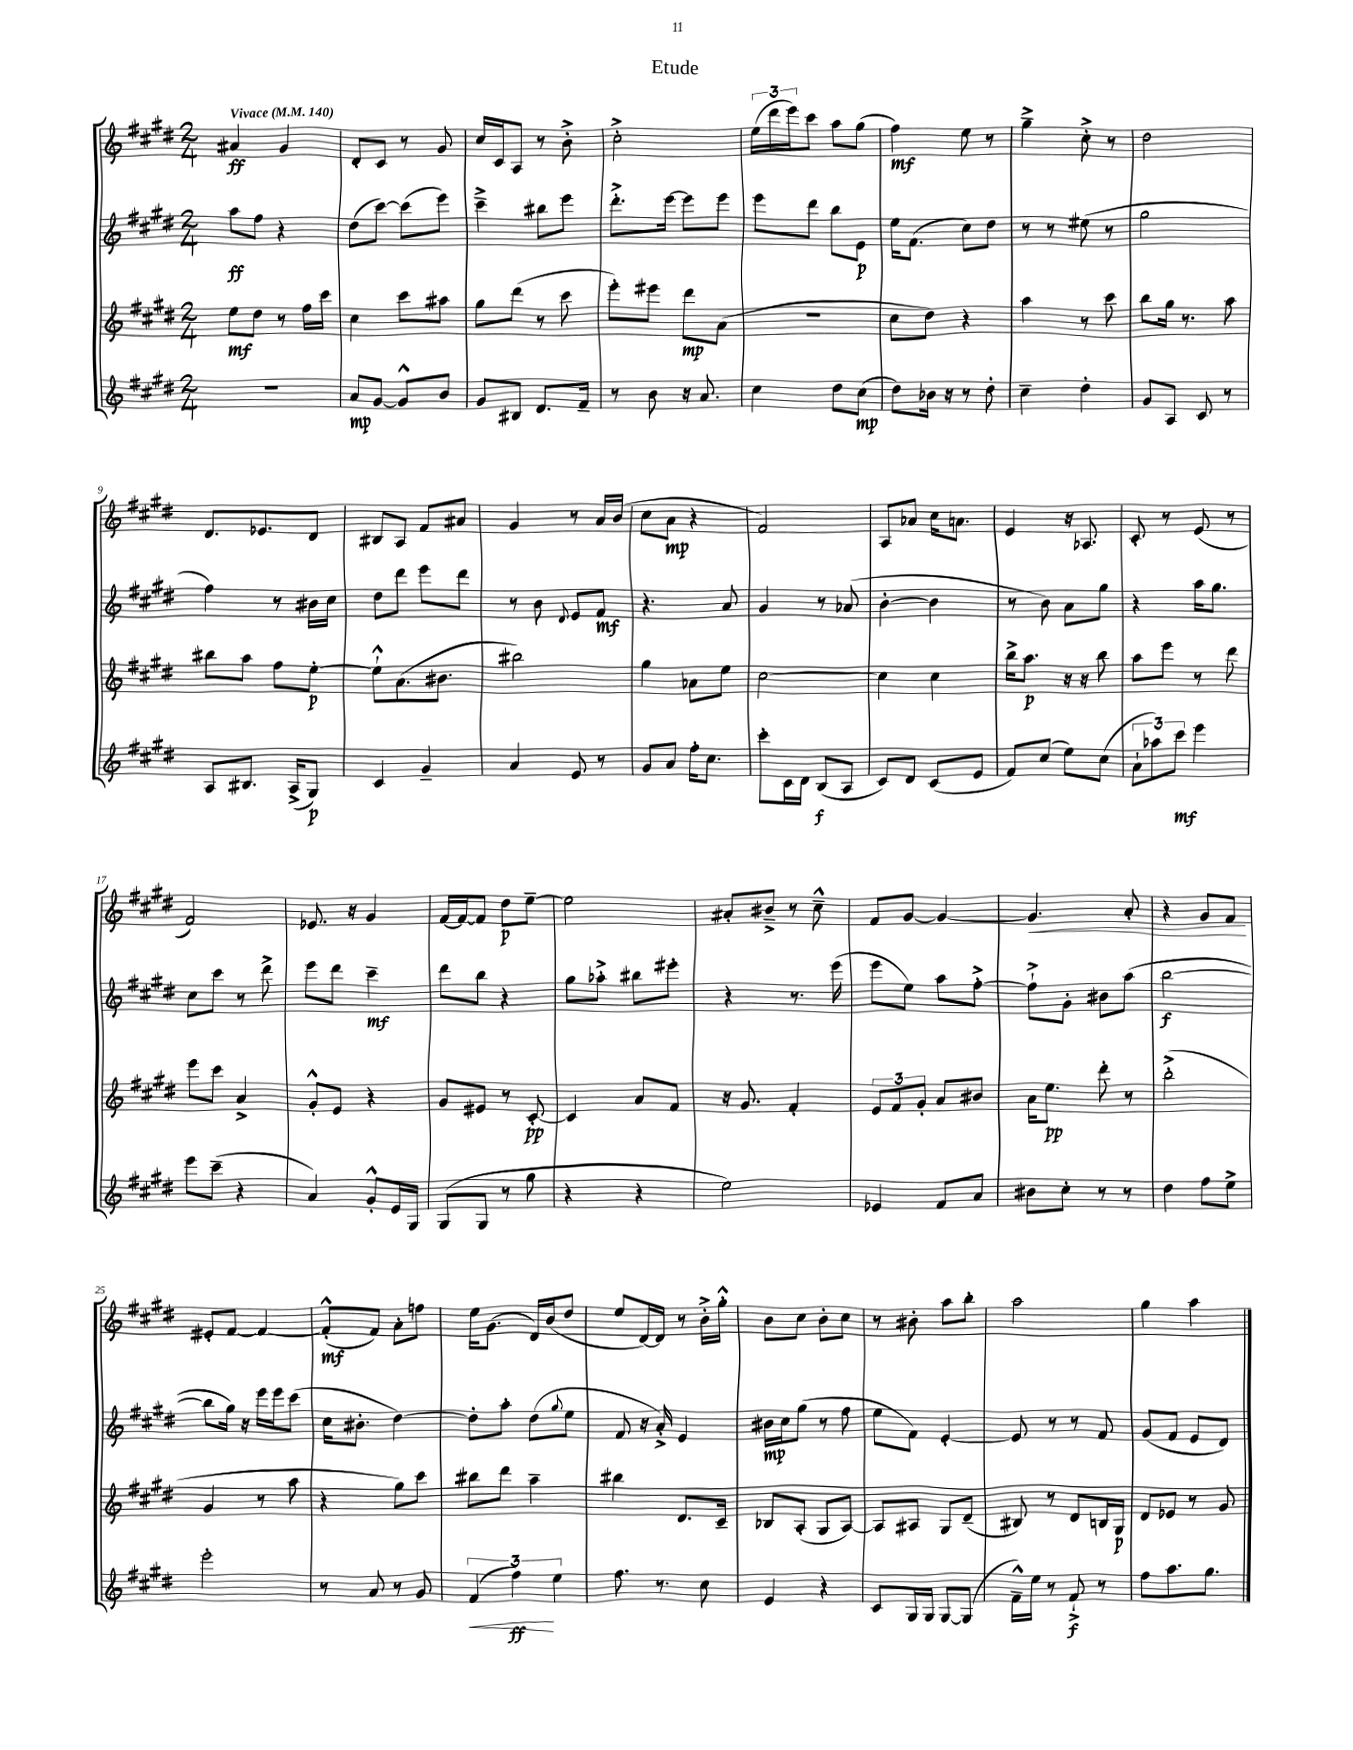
\header { title = "Etude" }
<<
\new StaffGroup <<
\new Staff = "s0" {
    \clef treble \key e \major \numericTimeSignature \time 2/4 \tempo "Vivace" 4 = 140
    ais'4\ff gis'4 |
    dis'8-. cis'8 r8 gis'8 |
    cis''16 cis'16 a8 r8 b'8-.-> |
    cis''2-.-> |
    \tuplet 3/2 { e''16( dis'''16 e'''16) } cis'''8 a''8 gis''8( |
    fis''4\mf) e''8 r8 |
    gis''4---> cis''8-.-> r8 |
    dis''2 |
    dis'8. ees'8. dis'8 |
    bis8 a8 fis'8 ais'8 |
    gis'4 r8 a'16 b'16( |
    cis''8 a'8\mp r4 |
    fis'2) |
    a8 aes'8 cis''16 a'8. |
    e'4 r16 aes8. |
    cis'8-. r8 e'8( r8 |
    fis'2) |
    ees'8. r16 gis'4 |
    fis'16~ fis'16~ fis'8 dis''8\p e''8~-- |
    e''2 |
    ais'8-. bis'8---> r8 cis''8---^ |
    fis'8 gis'8~ gis'4~ |
    gis'4.\< a'8-. |
    r4 gis'8 fis'8\! |
    eis'8-. fis'8~ fis'4~ |
    fis'8-.-^\mf( fis'8) a'8-. f''8 |
    e''16 gis'8.( dis'16) b'16( dis''8 |
    e''8 dis'16~) dis'16 r8 b'16-.-> gis''16-.-^ |
    b'8 cis''8 b'8-. cis''8 |
    r8 bis'8-. a''8 b''8-. |
    a''2 |
    gis''4 a''4 \bar "|." |
}
\new Staff = "s1" {
    \clef treble \key e \major \numericTimeSignature \time 2/4
    a''8\ff fis''8 r4 |
    dis''8( cis'''8~) cis'''8( e'''8) |
    cis'''4---> bis''8 e'''8 |
    dis'''8.-.-> e'''16~ e'''8 e'''8 |
    e'''8 dis'''8 b''8 e'8\p |
    e''16 fis'8.( cis''8) dis''8 |
    r8 r8 eis''8( r8 |
    gis''2 |
    fis''4) r8 bis'16 cis''16 |
    dis''8 dis'''8 e'''8 dis'''8 |
    r8 b'8 \appoggiatura { dis'8 } e'8 fis'8\mf |
    r4. a'8 |
    gis'4 r8 aes'8( |
    b'4~-. b'4 |
    r8 b'8) a'8 gis''8 |
    r4 a''16 gis''8. |
    cis''8 cis'''8 r8 dis'''8-> |
    e'''8 dis'''8 cis'''4--\mf |
    dis'''8 b''8 r4 |
    gis''8 aes''8-.-> bis''8 eis'''8-. |
    r4 r8. e'''16( |
    e'''8 e''8) a''8 fis''8~-.-> |
    fis''8-!-> gis'8-. bis'8 a''8( |
    b''2~\f |
    b''8 gis''16) r16 e'''16 e'''16 cis'''8( |
    cis''16 bis'8.-. dis''4~) |
    dis''8-. a''8-. dis''8( \appoggiatura { gis''8 } e''8 |
    fis'8 r16 a'16-.->) e'4 |
    bis'16\mp cis''16 gis''8( r8 fis''8 |
    e''8 fis'8) e'4~-. |
    e'8 r8 r8 fis'8 |
    gis'8( fis'8 e'8 dis'8) \bar "|." |
}
\new Staff = "s2" {
    \clef treble \key e \major \numericTimeSignature \time 2/4
    e''8\mf dis''8 r8 fis''16 cis'''16 |
    cis''4 cis'''8 ais''8 |
    gis''8 dis'''8( r8 cis'''8 |
    e'''8-.) eis'''8 dis'''8\mp a'8( |
    R2 |
    cis''8 dis''8) r4 |
    a''4 r8 cis'''8 |
    b''8 gis''16 r8. a''8 |
    bis''8 a''8 fis''8 e''8~-.\p |
    e''8-!-^ a'8.( bis'8. |
    bis''2) |
    gis''4 aes'8 e''8 |
    cis''2~ |
    cis''4 cis''4 |
    b''16-> a''8.\p r16 r16 b''8 |
    a''8 e'''8 r8 dis'''8 |
    e'''8 cis'''8 a'4-> |
    gis'8-.-^ e'8 r4 |
    gis'8 eis'8 r8 cis'8~-.\pp |
    cis'4 a'8 fis'8 |
    r16 gis'8. fis'4-. |
    \tuplet 3/2 { e'8 fis'8 gis'8-. } a'8 bis'8 |
    a'16 e''8.\pp dis'''8-. r8 |
    b''2-.->( |
    gis'4 r8 a''8 |
    r4 gis''8) cis'''8 |
    bis''8 dis'''8 a''4-- |
    bis''4 dis'8. cis'16-- |
    bes8 a8-.( gis8 a8~) |
    a8 ais8 gis8 dis'8--( |
    bis8) r8 dis'8 b16 gis16\p |
    dis'8 ees'8 r8 gis'8 \bar "|." |
}
\new Staff = "s3" {
    \clef treble \key e \major \numericTimeSignature \time 2/4
    r2 |
    a'8\mp gis'8~ gis'8-^ b'8 |
    gis'8 bis8 dis'8. fis'16-- |
    r8 b'8 r16 a'8. |
    cis''4 dis''8 cis''8\mp( |
    dis''8) bes'16 r16 r8 dis''8-. |
    cis''4-- dis''4-. |
    gis'8 a8 cis'8 r8 |
    a8 bis8. a16->( gis8\p) |
    cis'4 gis'4-- |
    a'4 e'8 r8 |
    gis'8 a'8 fis''16-. cis''8. |
    cis'''8-. cis'16 dis'16 b8\f( a8 |
    cis'8) dis'8 cis'8( e'8 |
    fis'8) cis''8( e''8) cis''8( |
    \tuplet 3/2 { a'8-! aes''8) cis'''8\mf } e'''4 |
    e'''8 cis'''8--( r4 |
    a'4) gis'8-.-^ e'16 gis16 |
    gis8( gis8 r8 gis''8 |
    r4 r4 |
    e''2) |
    ees'4 fis'8 a'8 |
    bis'8 cis''8-. r8 r8 |
    dis''4 fis''8 e''8-> |
    e'''2-. |
    r8 a'8 r8 gis'8 |
    \tuplet 3/2 { fis'4\<( fis''4\ff\!) e''4 } |
    fis''8. r8. cis''8 |
    e'4 r4 |
    cis'8 gis16 gis16 gis8~ gis8( |
    fis'16---^) e''16 r8 fis'8-!->\f r8 |
    fis''8 a''8. gis''8. \bar "|." |
}
>>
>>
